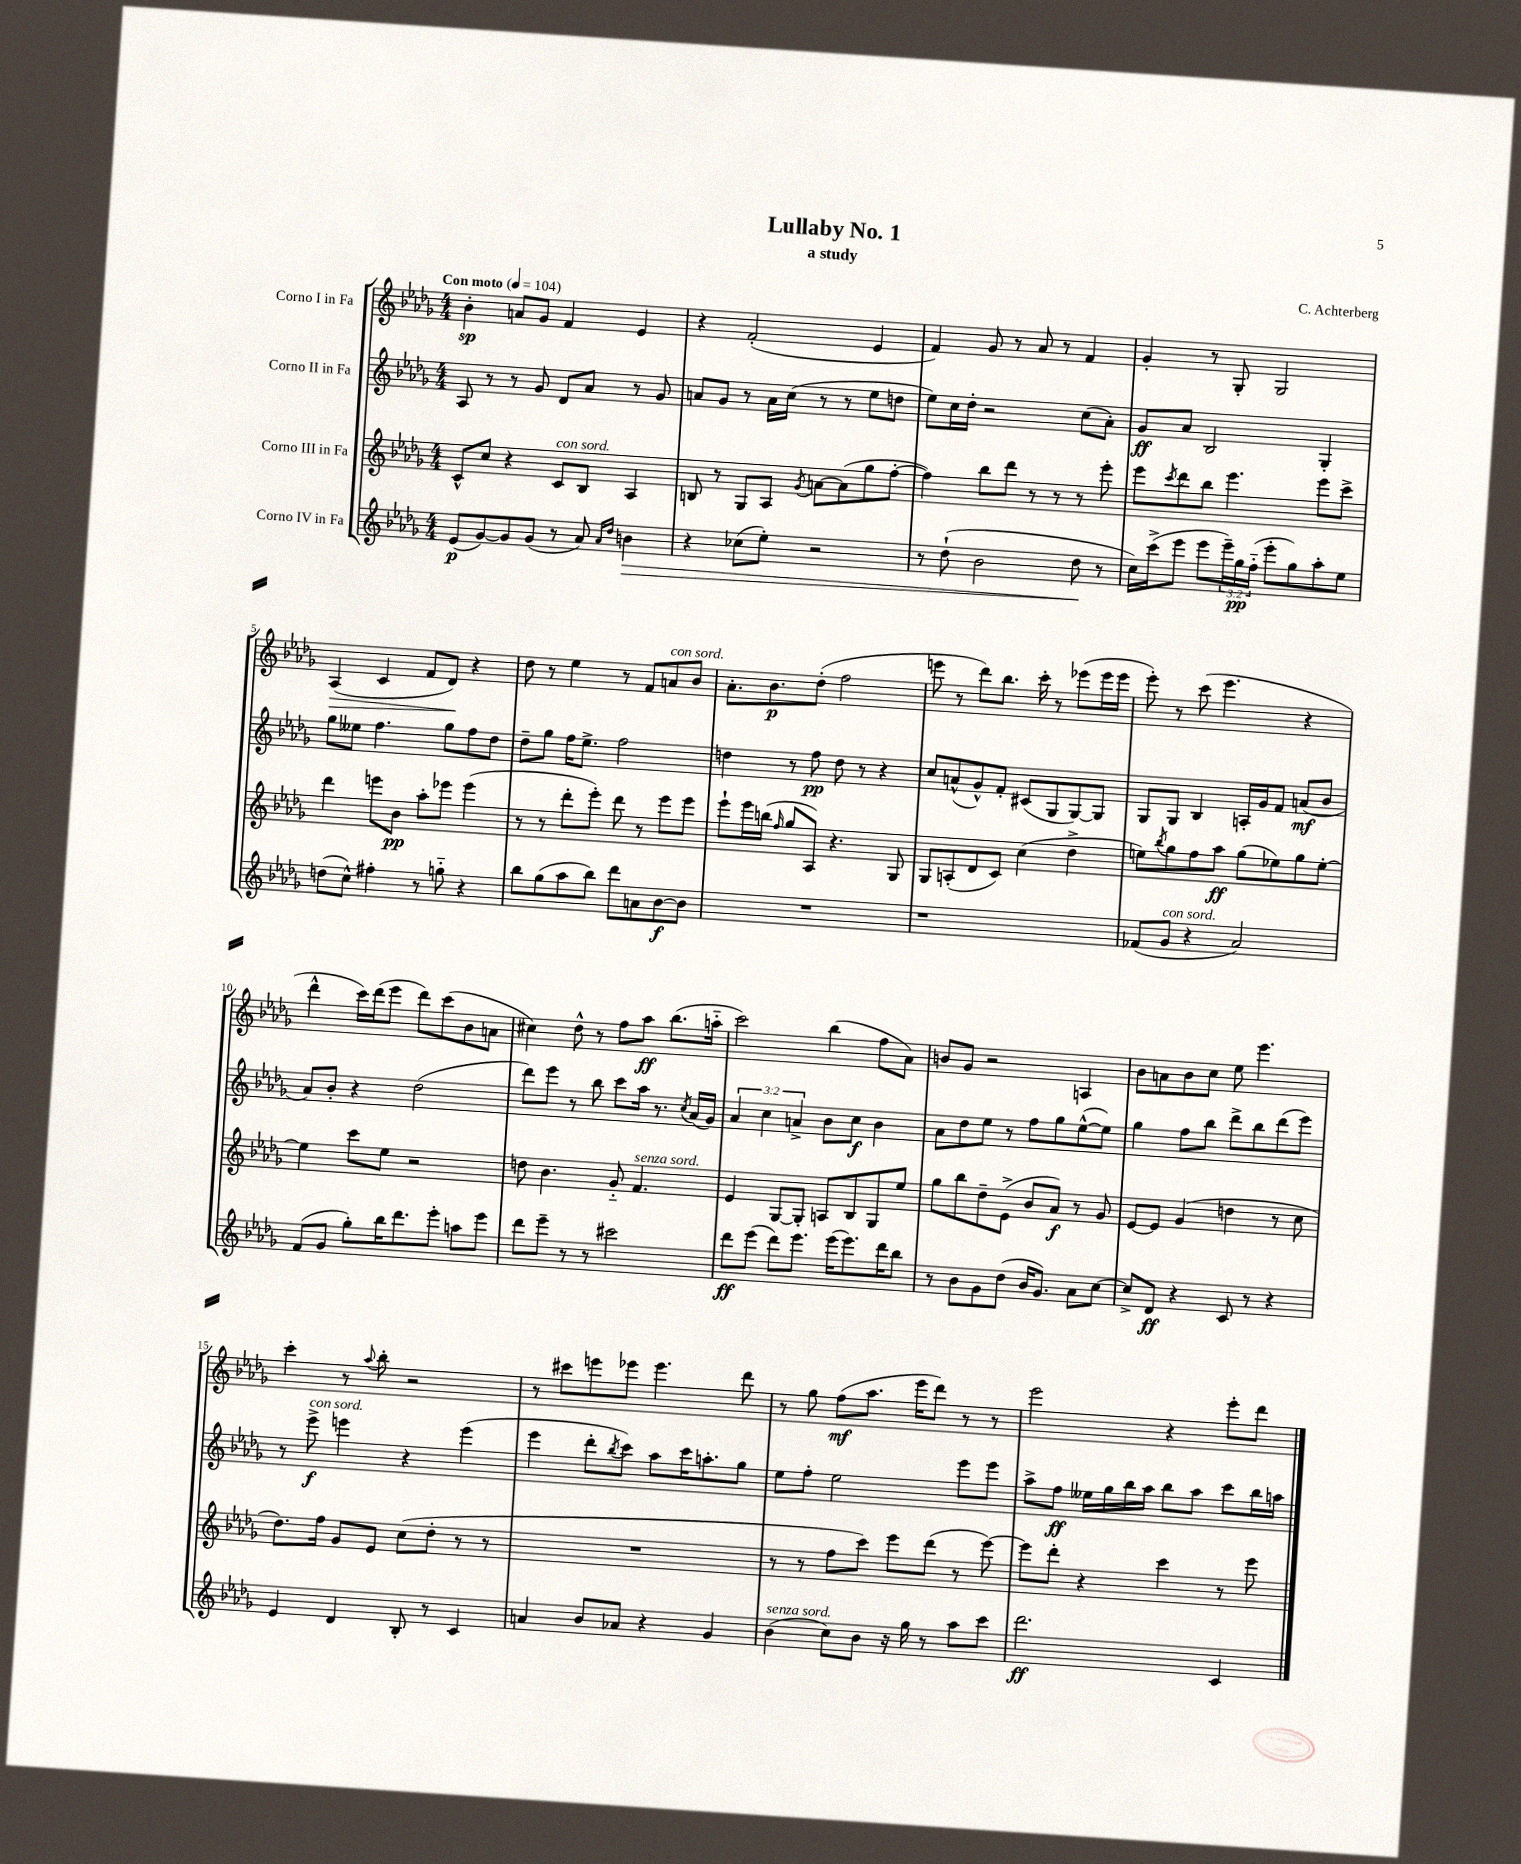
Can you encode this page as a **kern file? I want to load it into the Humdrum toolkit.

**kern	**kern	**kern	**kern
*staff4	*staff3	*staff2	*staff1
*clefG2	*clefG2	*clefG2	*clefG2
*k[b-e-a-d-g-]	*k[b-e-a-d-g-]	*k[b-e-a-d-g-]	*k[b-e-a-d-g-]
*M4/4	*M4/4	*M4/4	*M4/4
*MM104	*MM104	*MM104	*MM104
(8e-	8c^^	8A-	4b-'
[8g-)	8cc	8r	.
8g-]	4r	8r	8a
(8g-	.	8g-	8g-
8r	8c	8d-	4f
8a-)	8B-	8a-	.
16qqa-	.	.	.
16qqdd-	.	.	.
4b	4A-	8r	4e-
.	.	8g-	.
=	=	=	=
4r	8B	8a	4r
.	8r	8g-	.
(8cc-	8G-	8r	(2f'
8ee-')	8A-	16a	.
.	.	(16cc	.
.	8qg-	.	.
2r	[8a	8r	.
.	(8a]	8r	.
.	8gg-	8ee-	4e-
.	[8ff'	8dd	.
=	=	=	=
8r	4ff])	8ee-)	4f)
(8dd-`	.	16cc	.
.	.	16dd-'	.
2b-	8bb-	2r	8g-
.	8ddd-	.	8r
.	8r	.	8a-
.	8r	.	8r
8dd-	8r	(8cc	4f
8r	8eee-'	8a-')	.
=	=	=	=
16cc)	8eee-	8g-	4g-'
(16ccc^	.	.	.
.	8qccc	.	.
8eee-	8ddd-	8a-	.
8eee-	8bb-	2B-	8r
24eee-~)	4.eee-	.	8G-'
24gg-	.	.	.
(24ff'~	.	.	.
8eee-'	.	.	2G-
8gg-)	.	.	.
8aa-'	8eee-	4G-'	.
8ee-	8ccc^	.	.
=	=	=	=
(8dd	4ddd-	8gg-	(4A-
8cc^^)	.	8ee--	.
4ff#'	8eee	4.ff	4c
.	8b-	.	.
8r	8aa-'	.	8f
8gg'~	8eee-	8gg-	8d-)
4r	(4eee-	8ff	4r
.	.	8dd-	.
=	=	=	=
8bb-	8r	8dd-~	8dd-
(8gg-	8r	8gg-	8r
8aa-	8ddd-'	16ff	4ee-
.	.	8.ee-^	.
8bb-)	8eee-')	.	.
8ddd-	8ddd-	2ff	8r
8a	8r	.	8f
[8b-	8eee-	.	8a
8b-]	8eee-	.	8b-
=	=	=	=
1r	8eee-`	4dd	8.a-'
.	16eee-	.	.
.	(16bb	.	8.b-
.	16qqff	.	.
.	8gg-	8r	.
.	8A-)	8ff	(8dd-'
.	4.r	8dd	2ff
.	.	8r	.
.	.	4r	.
.	8G-	.	.
=	=	=	=
1r	8G-	8cc	8eee
.	(8A'	(8a^^	8r
.	8d-	8g-^^)	8ddd-)
.	8c)	8f'	8.bb-
.	(4cc	(8c#	.
.	.	.	16ccc'
.	.	8G-	8r
.	4dd-^	[8G-)	(8eee-
.	.	8G-]	16eee-
.	.	.	16eee-
=	=	=	=
(8f-	8ee)	8G-	8eee-')
.	8qbb-	.	.
8g-	8gg-	8G-	8r
4r	8ff	4B-	(8ccc
.	8aa-	.	4.eee-
2a-)	(8gg-	16A'	.
.	.	16g-	.
.	8ee-)	8f	.
.	8gg-	(8a	4r
.	[8ee-'	8b-	.
=	=	=	=
(8f	4ee-]	8a-)	4ddd-^^
8g-	.	8b-'	.
8gg-')	8ccc	4r	16ccc)
.	.	.	(16ddd-
16bb-	8ee-	.	8eee-
8.ddd-	.	.	.
.	2r	(2dd-	8ddd-)
8eee-'	.	.	(8ccc
8aa	.	.	8b-
8eee-	.	.	8a
=	=	=	=
8ddd-	8dd	8ddd-)	4cc#)
8eee-~	4.b-	8eee-	.
8r	.	8r	8dd-^^
8r	.	8bb-	8r
2ccc#	8g-'~	8ccc	8ff
.	4.f	16aa-	8aa-
.	.	8.r	.
.	.	.	(8.bb-
.	.	8qcc	.
.	.	(16a-	.
.	.	16g-)	16aa'~
=	=	=	=
8ddd-	4e-	6a-	2ccc)
(8eee-	.	.	.
.	.	6cc	.
8ddd-)	[8G-	.	.
.	.	6a^	.
8.eee-	8G-']	.	.
.	8A	8b-	(4bb-
(16eee-	.	.	.
8.eee-)	8B-	8cc	.
.	8G-	4b-	8ff
16ddd-	.	.	.
8bb-	8ee-	.	8a-)
=	=	=	=
8r	8gg-	8a-	8b
8b-	8bb-	8dd-	8g-
8g-	8dd-~	8ee-	2r
(8dd-	(8e-^	8r	.
16b-	8b-	8ff	.
8.g-)	.	.	.
.	8a-)	8gg-	.
8a-	8r	([8ee-^^	4A
[8cc	8g-	8ee-])	.
=	=	=	=
8cc^]	[8e-	4gg-	8b-
8d-	8e-]	.	8a
4r	(4g-	8ff	8b-
.	.	8bb-	8cc
8c	4dd	8ddd-^	8ee-
8r	.	8bb-	4.eee-
4r	8r	(8ddd-	.
.	8cc	8eee-)	.
=	=	=	=
4e-	8.dd-)	8r	4ccc'
.	.	8eee-^	.
.	16ff	.	.
4d-	8g-	4eee	8r
.	.	.	8qqaa-
.	8e-	.	8bb-'
8B-'	(8cc	4r	2r
8r	8dd-'	.	.
4c	8r	(4eee	.
.	8r	.	.
=	=	=	=
4a	1r	4eee-	8r
.	.	.	8ccc#
8b-	.	8ddd-'	8eee
.	.	8qbb-	.
8a-	.	8ccc)	8eee-
4r	.	8aa-	4.eee-
.	.	16ccc	.
.	.	8.aa'	.
4g-	.	.	.
.	.	8gg-	8ddd-
=	=	=	=
(4b-	8r	8ee-	8r
.	8r	8ff'	8gg-
8cc)	8ff	2ee-	(8ff
8b-	8ccc)	.	8.aa-
16r	8eee-	.	.
16gg-	.	.	16eee-
8r	(8ddd-	.	8ddd-)
8aa-	8r	8eee-	8r
8ccc	[8eee-)	8eee-	8r
=	=	=	=
2.ddd-	8eee-]	8aa-^	2eee-
.	8ddd-'	8ff	.
.	4r	16ee--	.
.	.	16gg-	.
.	.	16bb-	.
.	.	16aa-	.
.	4ccc	8bb-	4r
.	.	8aa-	.
4c	8r	8ccc	8eee-'
.	8eee-	16bb-	8ddd-
.	.	16aa	.
==	==	==	==
*-	*-	*-	*-
